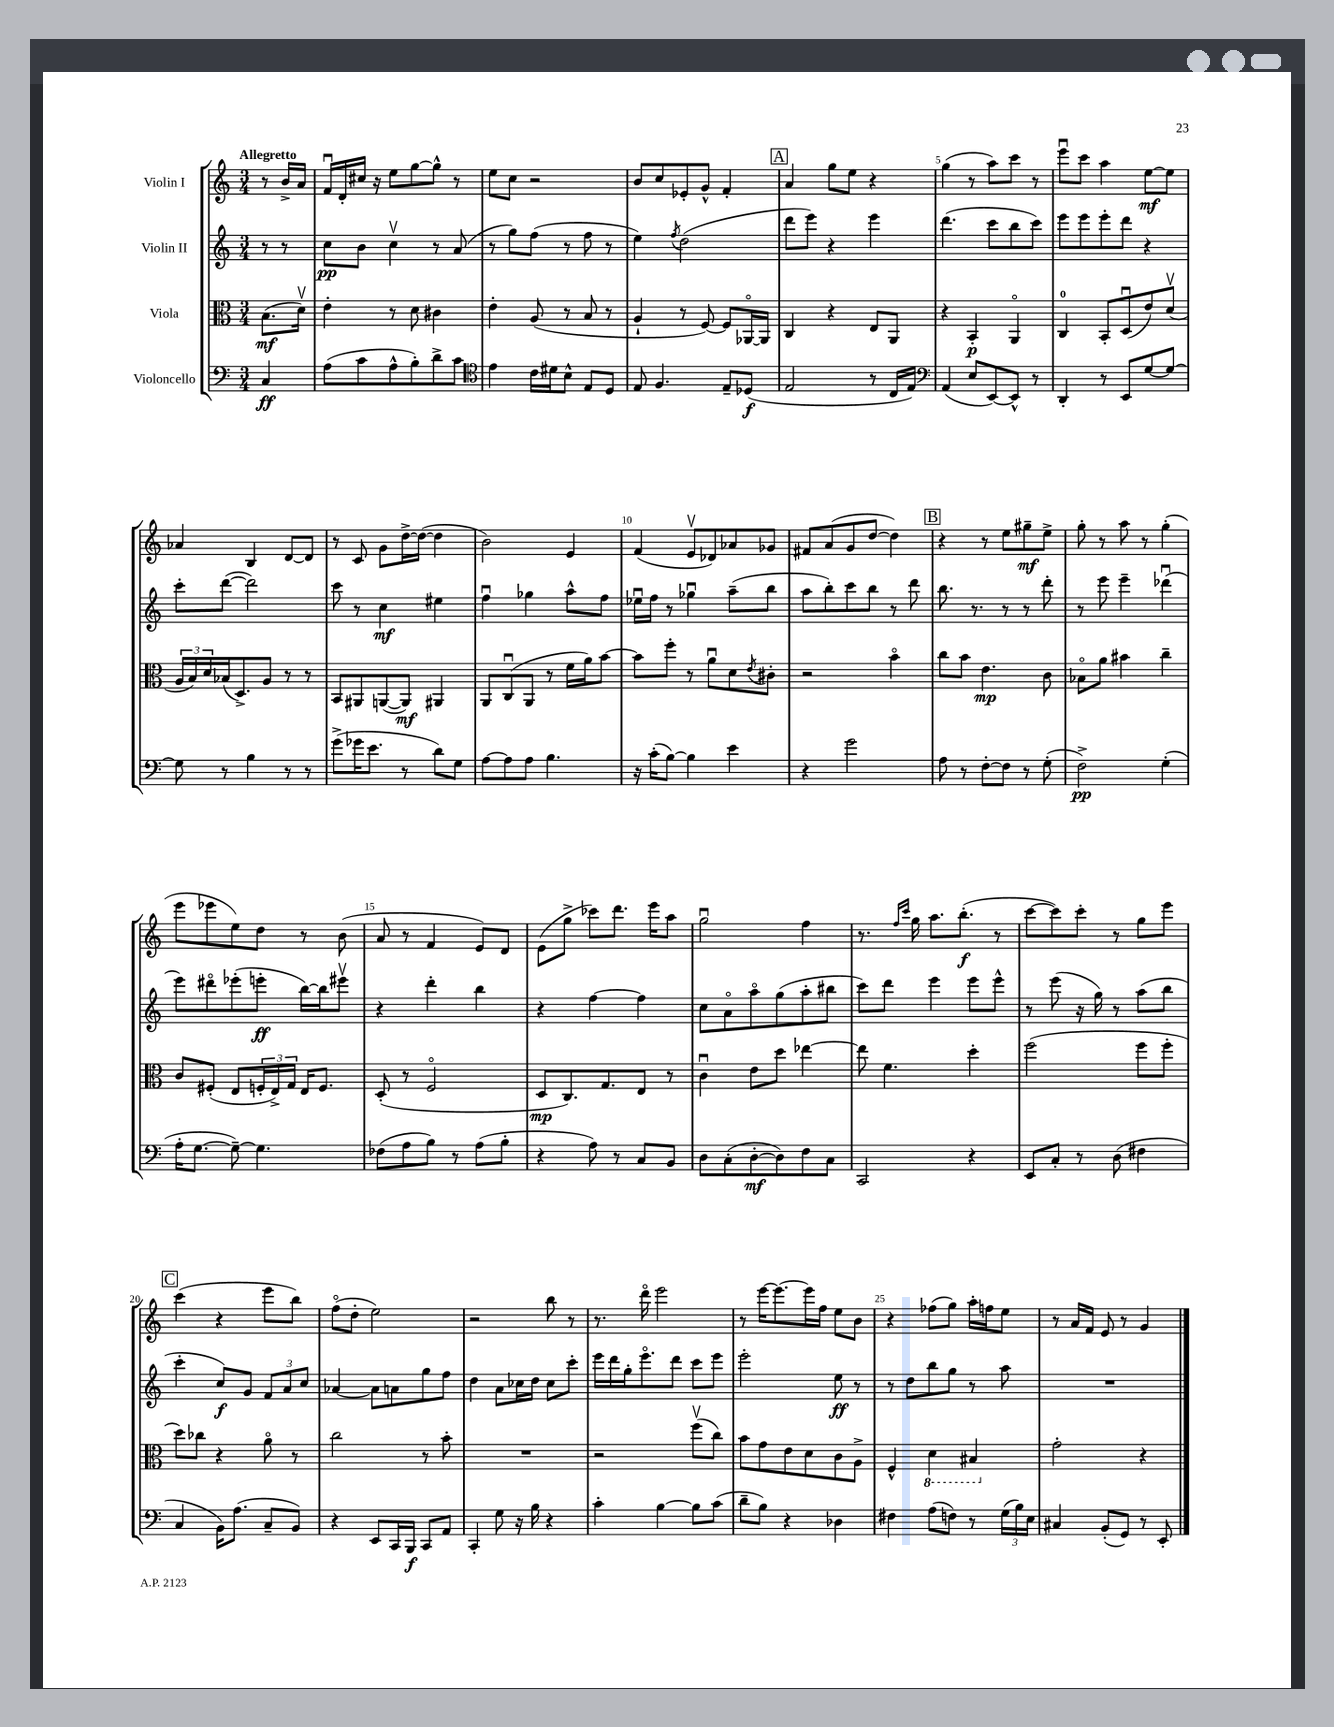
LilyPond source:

<<
\new StaffGroup <<
\new Staff = "s0" \with { instrumentName = "Violin I" } {
    \clef treble \key c \major \numericTimeSignature \time 3/4 \partial 4 \tempo "Allegretto"
    r8 b'16-> a'16 |
    f'16\downbow d'16-. cis''16 r16 e''8 g''8~ g''8-^ r8 |
    e''8 c''8 r2 |
    b'8 c''8 ees'8-. g'8-^ f'4-. |
    \mark \markup { \box "A" } a'4 g''8 e''8 r4 |
    g''4( r8 a''8) c'''8 r8 |
    e'''8\downbow c'''8 a''4 e''8~\mf e''8 |
    aes'4 b4 d'8~ d'8 |
    r8 c'8 g'8 d''16~-> d''16~( d''4 |
    b'2) e'4 |
    f'4( e'8\upbow des'8) aes'8 ges'8 |
    fis'8 a'8( g'8 d''8~ d''4) |
    \mark \markup { \box "B" } r4 r8 e''8 gis''8--\mf e''8-> |
    g''8-. r8 a''8 r8 g''4-.( |
    e'''8 ees'''8 e''8) d''8 r8 b'8( |
    a'8 r8 f'4 e'8) d'8 |
    e'8( g''8-> ces'''8) d'''8. e'''16 a''8 |
    g''2\downbow f''4 |
    r8. \grace { f''16 c'''16 } g''16 a''8. b''8.-.\f( r8 |
    c'''8~ c'''8) c'''8-. r8 g''8 e'''8 |
    \mark \markup { \box "C" } c'''4( r4 e'''8 b''8) |
    f''8\flageolet( d''8-. e''2) |
    r2 b''8 r8 |
    r8. d'''16\flageolet e'''2 |
    r8 e'''16~ e'''8.~ e'''16 f''16 e''8 b'8 |
    r4 fes''8( g''8) a''16-. f''16 e''8 |
    r8 a'16 f'16 e'8 r8 g'4 \bar "|." |
}
\new Staff = "s1" \with { instrumentName = "Violin II" } {
    \clef treble \key c \major \numericTimeSignature \time 3/4 \partial 4
    r8 r8 |
    c''8\pp b'8 c''4\upbow r8 a'8( |
    r8 g''8) f''8( r8 f''8 r8 |
    e''4) \acciaccatura { f''8 } d''2( |
    \mark \markup { \box "A" } d'''8 e'''8) r4 e'''4 |
    d'''4.( c'''8 b''8 c'''8) |
    e'''8 e'''8 e'''8-. d'''8 r4 |
    c'''8-. d'''8~( d'''2) |
    c'''8 r8 c''4\mf eis''4 |
    f''4\downbow ges''4 a''8-^ f''8 |
    ees''16\downbow f''16 r8 ges''4\downbow a''8--( b''8 |
    a''8 b''8-.) c'''8 b''8 r8 d'''8 |
    \mark \markup { \box "B" } b''8. r8. r8 r8 d'''8-. |
    r8 e'''8 e'''4-- des'''4\downbow( |
    e'''8) dis'''8\flageolet ees'''8-.( e'''8-.\ff b''16~) b''16 eis'''8\upbow |
    r4 d'''4-. b''4 |
    r4 f''4~ f''4 |
    c''8 a'8\flageolet a''8\flageolet g''8( a''8-. bis''8 |
    c'''8) d'''8 e'''4 e'''8 e'''8-^ |
    r8 e'''8( r16 g''16) r8 a''8( b''8 |
    \mark \markup { \box "C" } c'''4-. c''8\f) g'8 \tuplet 3/2 { f'8 a'8 c''8 } |
    aes'4~ aes'8 a'8 g''8 f''8 |
    d''4 a'8 ces''16 d''16 ces''8 c'''8-. |
    e'''16 d'''16 g''16-. e'''8.\flageolet d'''8 c'''8 e'''8 |
    e'''2-. e''8\ff r8 |
    r8 d''8 b''8 g''8 r8 a''8 |
    R2. \bar "|." |
}
\new Staff = "s2" \with { instrumentName = "Viola" } {
    \clef alto \key c \major \numericTimeSignature \time 3/4 \partial 4
    b8.\mf( d'16\upbow) |
    e'4-. r8 d'8 cis'4 |
    e'4-. a8( r8 b8 r8 |
    a4-! r8 f8~) f8 aes,16~\flageolet aes,16 |
    \mark \markup { \box "A" } c4 r4 e8 a,8 |
    r4 b,4-.\p a,4\flageolet |
    c4-0 b,8-. d8\downbow( e'8) d'8\upbow( |
    \tuplet 3/2 { a16 b16) d'16 } bes16( d8.->) a8 r8 r8 |
    b,8 ais,8 a,8~( a,8\mf) ais,4 |
    a,8 c8\downbow( a,8 r8 f'16 a'16) b'8~ |
    b'8 f''8-. r8 a'8\downbow d'8 \acciaccatura { e'8 } cis'8-. |
    r2 b'4\flageolet |
    \mark \markup { \box "B" } c''8 b'8 e'4.\mp c'8 |
    bes8\flageolet a'8 bis'4 c''4-- |
    c'8 fis8-.( e8 \tuplet 3/2 { f16-. e16->) g16 } e16 f8. |
    d8-.( r8 f2\flageolet |
    d8\mp c8.) g8. e8 r8 |
    c'4\downbow e'8 d''8 ees''4~ |
    ees''8 f'4. d''4-. |
    f''2( f''8 f''8-. |
    \mark \markup { \box "C" } d''8) ces''8 r4 a'8\flageolet r8 |
    c''2 r8 b'8-. |
    R2. |
    r2 f''8\upbow( c''8) |
    b'8 g'8 e'8 d'8 c'8 a8-> |
    f4-^ \ottava #-1 d4 bis,4 \ottava #0 |
    g'2-. r4 \bar "|." |
}
\new Staff = "s3" \with { instrumentName = "Violoncello" } {
    \clef bass \key c \major \numericTimeSignature \time 3/4 \partial 4
    c4\ff |
    a8( c'8 a8-^ b8-.) d'8-> c'8 |
    \clef tenor e'4 c'16 dis'16 b8-^ e8 d8 |
    e8 f4. e8-- des8\f( |
    \mark \markup { \box "A" } e2 r8 c16 e16) |
    \clef bass a,4( e8 e,8~) e,8-^ r8 |
    d,4-. r8 e,8 g8~ g8~ |
    g8 r8 b4 r8 r8 |
    g'8->( ges'16 e'8. r8 d'8) g8 |
    a8~ a8 a8 b4. |
    r16 c'16-.( b8~) b4 e'4 |
    r4 g'2 |
    \mark \markup { \box "B" } a8 r8 f8~-. f8 r8 g8-.( |
    f2->\pp) g4-.( |
    a16-. g8.~ g8~--) g4. |
    fes8( a8 b8) r8 a8( b8-. |
    r4 a8) r8 c8 b,8 |
    d8 c8-.( d8~-.\mf d8) f8 c8 |
    c,2 r4 |
    e,8 c8-. r8 d8( fis4 |
    \mark \markup { \box "C" } c4 b,16) a8.( c8-- b,8) |
    r4 e,8 c,16 b,,16\f c,8 a,8 |
    c,4-. g8 r16 b16 r4 |
    c'4-. b4~ b8 c'8( |
    d'8-- b8) r4 des4 |
    fis4 a8( f8) r8 \tuplet 3/2 { g16( b16) e16 } |
    cis4 b,8-.( g,8) r8 e,8-. \bar "|." |
}
>>
>>
\layout { \context { \Score \override BarNumber.break-visibility = ##(#f #t #t) barNumberVisibility = #(every-nth-bar-number-visible 5) } }
